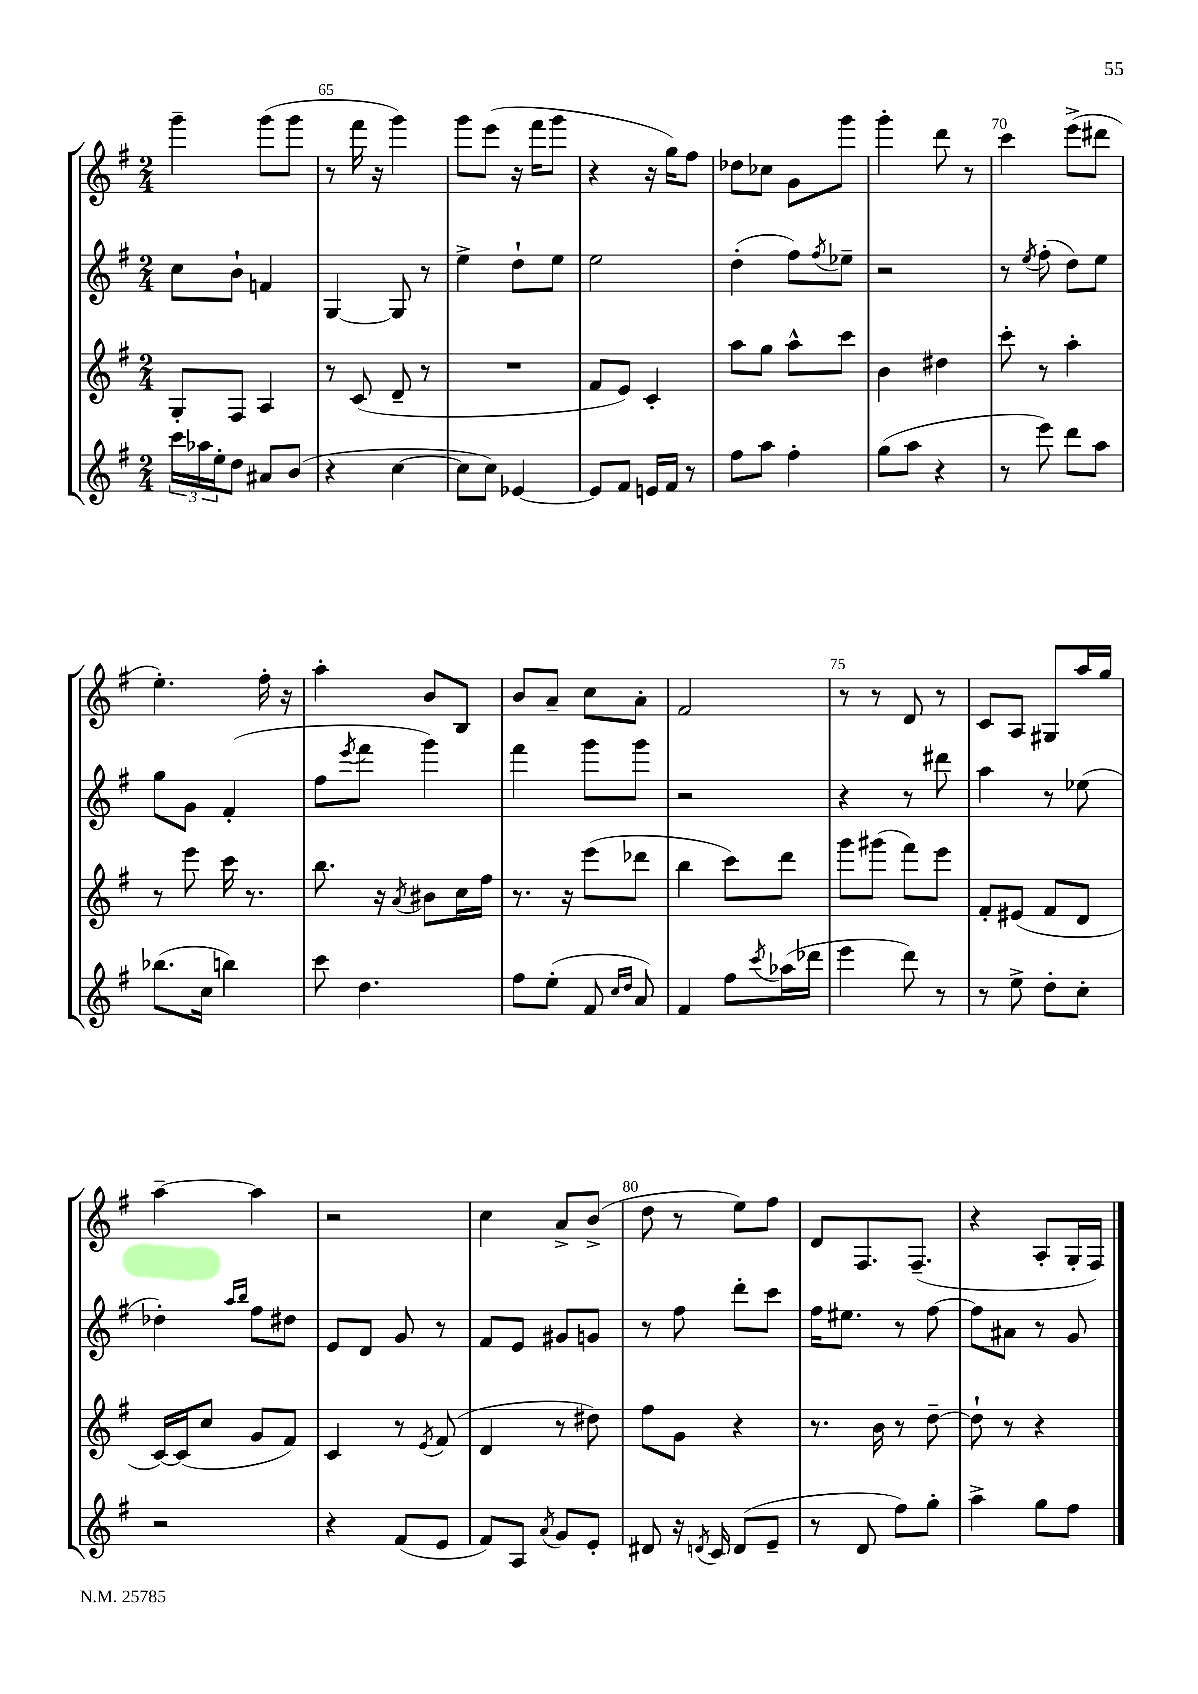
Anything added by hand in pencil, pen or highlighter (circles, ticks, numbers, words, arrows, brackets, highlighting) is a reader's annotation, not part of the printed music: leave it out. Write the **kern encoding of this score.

**kern	**kern	**kern	**kern
*part4	*part3	*part2	*part1
*staff4	*staff3	*staff2	*staff1
*clefG2	*clefG2	*clefG2	*clefG2
*k[f#]	*k[f#]	*k[f#]	*k[f#]
*M2/4	*M2/4	*M2/4	*M2/4
=64	=64	=64	=64
24ccc\LL	8G'/L	8cc\L	4ggg~\
24aa-X\	.	.	.
24ee'\J	.	.	.
8dd\J	8F#/J	8b`\J	.
8a#X/L	4A/	4fn/	(8ggg\L
(8b/J	.	.	8ggg\J
=65	=65	=65	=65
4r	8r	[4G/	8r
.	(8c/	.	16fff#\
.	.	.	16r
[4cc\	8d~/	8G/]	4ggg\)
.	8r	8r	.
=66	=66	=66	=66
8cc\L]	2r	4ee^\	8ggg\L
8cc\J)	.	.	(8eee\J
[4e-X/	.	8dd`\L	16r
.	.	.	16fff#\KL
.	.	8ee\J	8ggg\J
=67	=67	=67	=67
8e-/L]	8f#/L	2ee\	4r
8f#/J	8e/J)	.	.
16en/LL	4c'/	.	16r
16f#/JJ	.	.	16gg\KL)
8r	.	.	8ff#\J
=68	=68	=68	=68
8ff#\L	8aa\L	(4dd'\	8dd-X\L
8aa\J	8gg\J	.	8cc-X\J
4ff#'\	8aa^^\L	8ff#\L)	8g\L
.	.	8qff#/	.
.	8ccc\J	8ee-X~\J	8ggg\J
=69	=69	=69	=69
(8gg\L	4b\	2r	4ggg'\
8aa\J	.	.	.
4r	4dd#X\	.	8ddd\
.	.	.	8r
=70	=70	=70	=70
8r	8ccc'\	8r	4ccc\
.	.	8qee/	.
8eee\)	8r	(8ff#'\	.
8ddd\L	4aa'\	8dd\L)	(8eee^\L
8aa\J	.	8ee\J	8ddd#X\J
!!LO:LB:g=z
=71	=71	=71	=71
(8.bb-X\L	8r	8gg\L	4.ee'\)
.	8eee\	8g\J	.
16cc\Jk	.	.	.
4bbn\)	16ccc\	(4f#'/	.
.	8.r	.	.
.	.	.	16ff#'\
.	.	.	16r
=72	=72	=72	=72
8ccc\	8.bb\	8ff#\L	4aa'\
.	.	8qeee/	.
4.dd\	.	8fff#\J	.
.	16r	.	.
.	8qa/	.	.
.	8b#X\L	4ggg\)	8b/L
.	16cc\L	.	8B/J
.	16ff#\JJ	.	.
=73	=73	=73	=73
8ff#\L	8.r	4fff#\	8b/L
(8ee'\J	.	.	8a~/J
.	16r	.	.
8f#/	(8eee\L	8ggg\L	8cc\L
16qqcc/LL	.	.	.
16qqdd/JJ	.	.	.
8a/)	8ddd-X\J	8ggg\J	8a'\J
=74	=74	=74	=74
4f#/	4bb\	2r	2f#/
8ff#\L	8ccc\L)	.	.
8qccc/	.	.	.
(16aa-X\L	8ddd\J	.	.
16ddd-X\JJ	.	.	.
=75	=75	=75	=75
4eee\	8ggg\L	4r	8r
.	(8ggg#X\J	.	8r
8ddd\)	8fff#\L)	8r	8d/
8r	8eee\J	8ddd#X\	8r
=76	=76	=76	=76
8r	8f#'/L	4aa\	8c/L
8ee^\	(8e#X/J	.	8A/J
8dd'\L	8f#/L	8r	8G#X/L
8cc'\J	8d/J	(8ee-X\	16aa/L
.	.	.	16gg/JJ
!!LO:LB:g=z
=77	=77	=77	=77
2r	[16c/LL)	4dd-X'\)	[4aa~\
.	(16c/J]	.	.
.	8cc/J	.	.
.	.	16qqaa/LL	.
.	.	16qqbb/JJ	.
.	8g/L	8ff#\L	4aa\]
.	8f#/J)	8dd#X\J	.
=78	=78	=78	=78
4r	4c/	8e/L	2r
.	.	8d/J	.
(8f#/L	8r	8g/	.
.	8qe/	.	.
8e/J	(8f#/	8r	.
=79	=79	=79	=79
8f#/L)	4d/	8f#/L	4cc\
8A/J	.	8e/J	.
8qa/	.	.	.
8g/L	8r	8g#X/L	8a^/L
8e'/J	8dd#X\)	8gn/J	(8b^/J
=80	=80	=80	=80
8d#X/	8ff#\L	8r	8dd\
16r	8g\J	8ff#\	8r
8qdn/	.	.	.
16c/	.	.	.
(8d/L	4r	8ddd'\L	8ee\L)
8e~/J	.	8ccc\J	8ff#\J
=81	=81	=81	=81
8r	8.r	16ff#\KL	8d/L
.	.	8.ee#X\J	.
8d/	.	.	8.F#/
.	16b\	.	.
8ff#\L)	8r	8r	.
.	.	.	(8.F#~/J
8gg'\J	[8dd~\	[8ff#\	.
=82	=82	=82	=82
4aa^\	8dd`\]	8ff#\L]	4r
.	8r	8a#X\J	.
8gg\L	4r	8r	8A'/L
8ff#\J	.	8g/	16G'/L
.	.	.	16F#/JJ)
==	==	==	==
*-	*-	*-	*-
